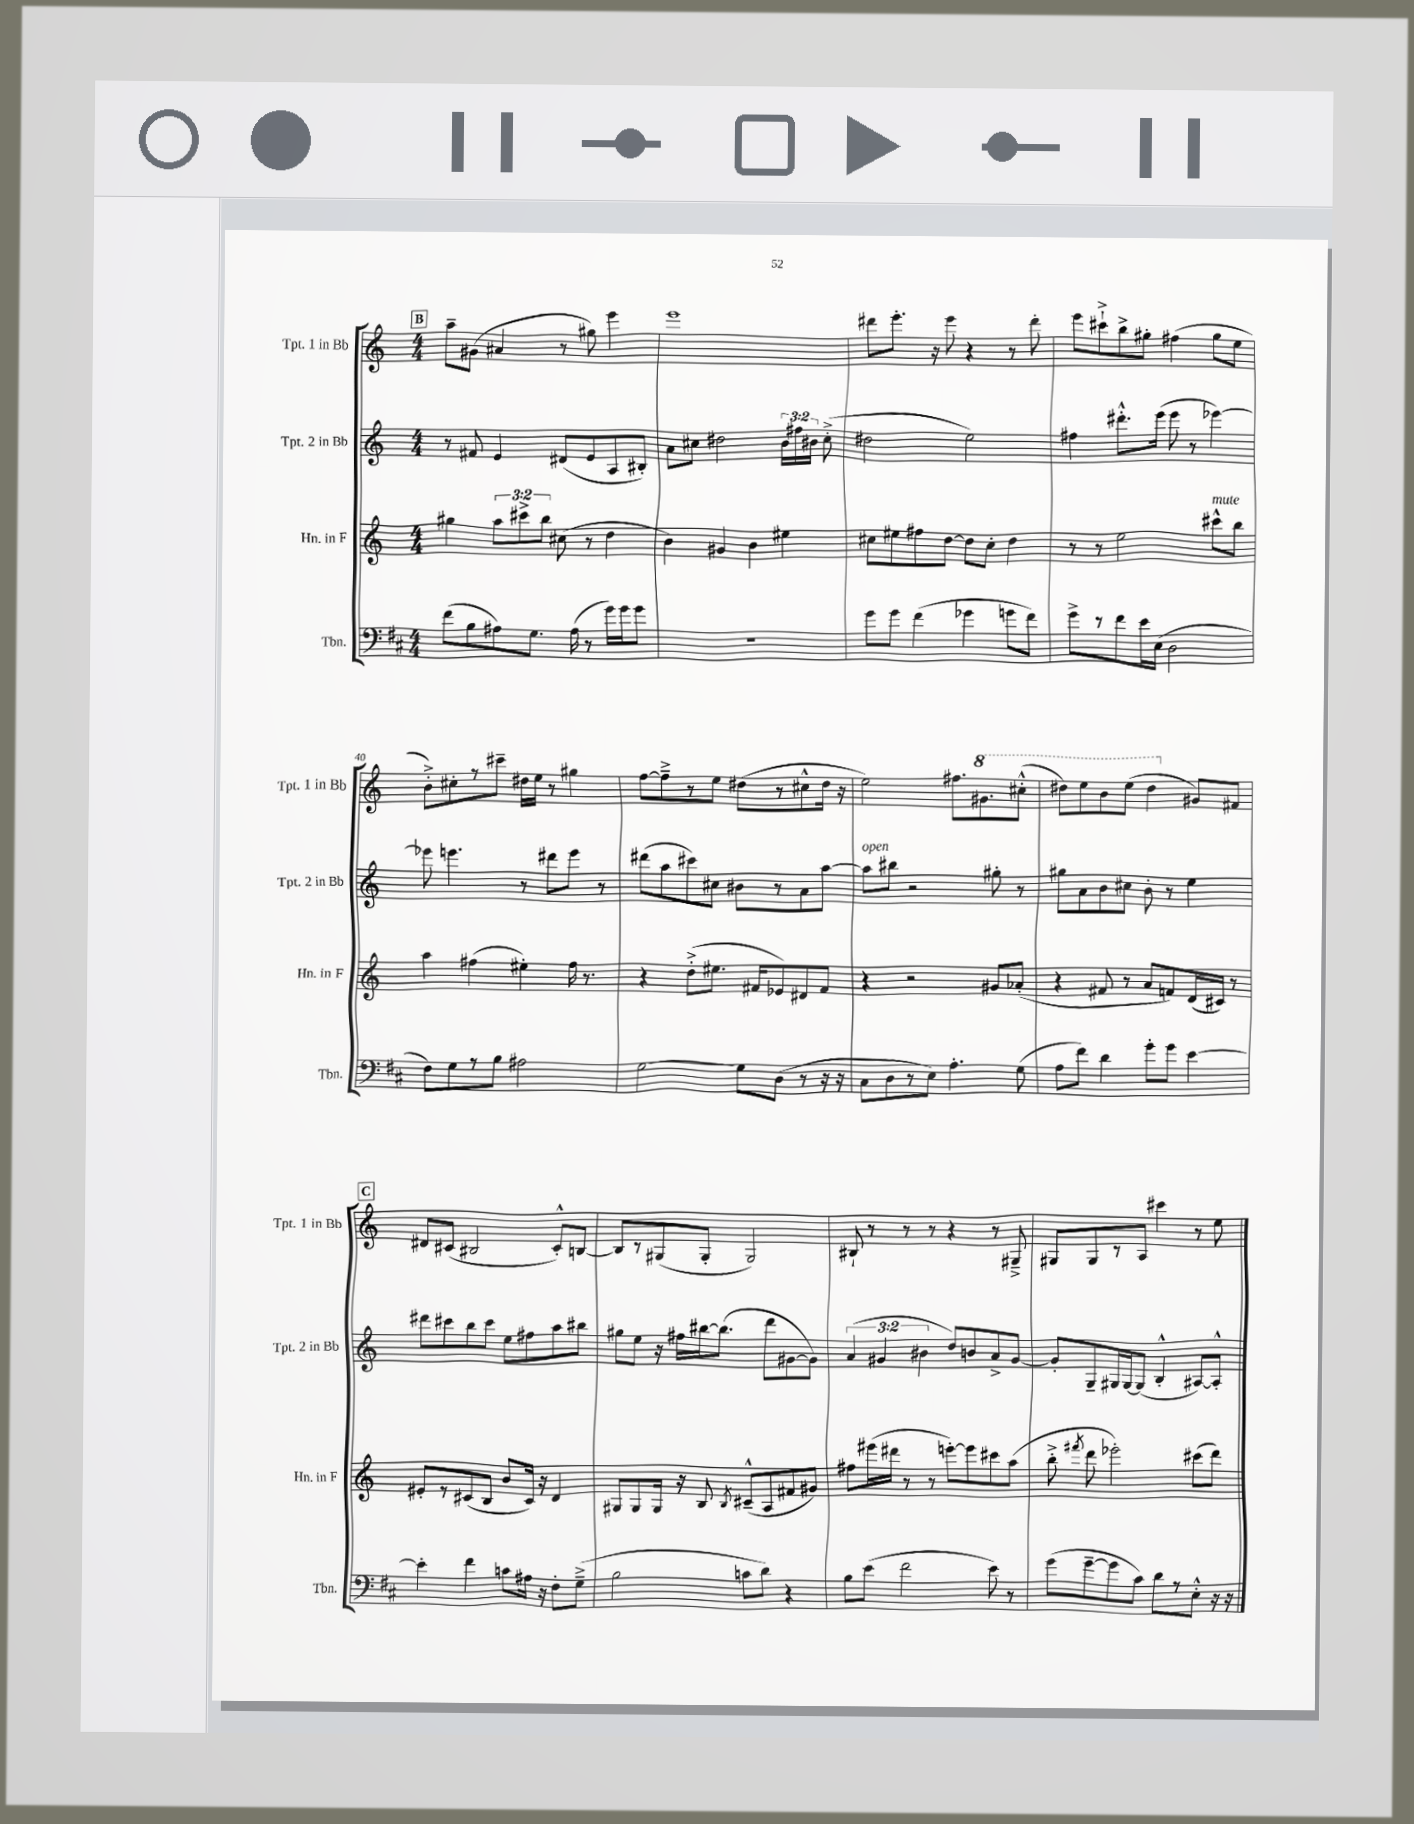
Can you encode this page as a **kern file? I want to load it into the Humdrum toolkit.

**kern	**kern	**kern	**kern
*part4	*part3	*part2	*part1
*staff4	*staff3	*staff2	*staff1
*I"Tbn.	*I"Hn. in F	*I"Tpt. 2 in Bb	*I"Tpt. 1 in Bb
*I'Tbn.	*I'Hn. in F	*I'Tpt. 2 in Bb	*I'Tpt. 1 in Bb
*clefF4	*clefG2	*clefG2	*clefG2
*k[f#c#]	*k[]	*k[]	*k[]
*M4/4	*M4/4	*M4/4	*M4/4
!!LO:REH:place=s1:t=B
=36	=36	=36	=36
(8f#\L	4gg#X\	8r	8aa~\L
8B\	.	8f#X/	(8g#X\J
8A#X\)	12aa\L	4e/	4a#X/
.	12ccc#X^\	.	.
8.G\J	.	.	.
.	12bb\J	.	.
.	(8cc#X\	(8d#X/L	8r
(16A#\	.	.	.
8r	8r	8e/	8gg#X\)
16g\LL)	4dd\	8A/	4eee\
16g\J	.	.	.
8g\J	.	8B#X'/J)	.
=37	=37	=37	=37
1r	4b\)	8a\L	1eee
.	.	8cc#X\J	.
.	4g#X/	2dd#X\	.
.	4b\	.	.
.	4ee#X\	24b\LL	.
.	.	24ff#X\	.
.	.	24b#X\JJ	.
.	.	(8cc#'^\	.
=38	=38	=38	=38
8g\L	8cc#X\L	2dd#X\	8ddd#X\L
8g\J	8ee#X\	.	8.eee'\J
(4f#\	8ff#X\	.	.
.	.	.	16r
.	[8dd\J	.	8eee\
4g-X\	8dd\L]	2ee\)	4r
.	8cc#'\J	.	.
8gn\L	4dd\	.	8r
8f#\J)	.	.	8ddd#'\
=39	=39	=39	=39
8g^\L	8r	4ff#X\	8eee\L
8r	8r	.	8ccc#X`^\
8f#\	2ee\	8.ddd#X'^^\L	8bb^\
16e\L	.	.	8gg#X'\J
(16E\JJ	.	(16eee\Jk	.
2D\	.	8eee\	(4ff#X\
.	.	8r	.
!	!LO:TX:a:i:t=mute	!	!
.	8ccc#X^^\L	[4eee-X\)	8gg#\L
.	8bb\J	.	8ee\J
!!LO:LB:g=z
=40	=40	=40	=40
8F#\L)	4aa\	8eee-X\]	8b'^\L)
8G\	.	4.eeen\	8cc#X'\
8r	(4ff#X\	.	8r
8B\J	.	.	8ccc#X~\J
2A#X\	4ee#X'\)	8r	16dd#X\LL
.	.	.	16ee\JJ
.	.	8ddd#X\L	8r
.	16ff#\	8eee\J	4gg#X\
.	8.r	.	.
.	.	8r	.
=41	=41	=41	=41
[2G\	4r	(8ddd#X\L	[8ff\L
.	.	8aa\	8ff~^\]
.	(8dd'^\L	8ccc#X\)	8r
.	8.ee#X\J	8cc#X\J	8ee\J
8G\L]	.	8b#X\L	(8dd#X\L
.	16f#X/KL	.	.
(8D\J	8e-X/)	8r	8r
8r	8d#X/	8a\	8cc#X^^\
16r	8f#/J	[8aa\J	16dd#\Jk
16r	.	.	16r
=42	=42	=42	=42
!	!	!LO:TX:a:i:t=open	!
8C#\L	4r	8aa\L]	2ee\)
8D\	.	8bb#X\J	.
8r	2r	2r	.
8E\J)	.	.	.
4.A'\	.	.	8.ff#X\L
*	*	*	*8va
.	.	.	8.gg#X\
.	8g#X/L	8gg#X'\	.
(8G\	(8a-X'/J	8r	(8ccc#X'^^\J
=43	=43	=43	=43
8A\L	4r	8gg#X\L	8ddd#X\L)
8f#\J)	.	8a\	8eee\
4d\	8f#X/	8b\	8bb\
.	8r	8cc#X\J	(8eee\J
8g'\L	8a/L	8b'\	4ddd#\
8g\J	8fn/)	8r	.
*	*	*	*X8va
[4e\	(16d/L	4ee\	8g#X/L)
.	16c#X/JJ)	.	.
.	8r	.	8f#X/J
!!LO:LB:g=z
!!LO:REH:place=s1:t=C
=44	=44	=44	=44
4e'\]	8e#X'/L	8ddd#X\L	8d#X/L
.	8r	8ccc#X\	(8c#X/J
4f#\	(8c#X/	8bb\	2B#X/
.	8B/J	8ccc#\J	.
8cn\L	8b/L	8ee\L	.
16A#X\Jk	16c#/Jk)	8ff#X\	.
16r	16r	.	.
8F#'\L	4d/	8aa\	8c#'^^/L)
(8G~^\J	.	8bb#X\J	[8Bn/J
=45	=45	=45	=45
2B\	8G#X/L	8gg#X\L	8B/L]
.	8G#/	8ee\J	8r
.	16G#/Jk	16r	(8G#X/
.	16r	16ff#X\LL	.
.	8B/	[16bb#X\J	8G#'/J
.	.	(8.bb#\J]	.
.	8qB/	.	.
8cn\L	(8c#X~^^/L	.	2G#/)
8d\J)	8A/	8ddd\L	.
4r	8f#X/	[8g#X\	.
.	8g#X/J)	8g#\J])	.
=46	=46	=46	=46
8B\L	8ff#X\L	(6a/	8B#X`/
(8e\J	(16eee#X\L	.	8r
.	.	6g#X/	.
.	16ddd#X\JJ	.	.
2f#\	8r	.	8r
.	.	6b#X\	.
.	8r	.	8r
.	[8eeen'\L)	8dd/L)	4r
.	8eee\]	8bn/	.
8e\)	8ccc#X\	8a^/	8r
8r	(8aa\J	[8g#/J	8G#X~^/
=47	=47	=47	=47
(8g\L	8bb'^\	8g#'/L]	8G#X/L
.	8qfff#X/	.	.
[8g~\	8ddd\	8G~/	8G#/
8g\]	2eee-X'\)	16G#X/L	8r
.	.	[16G#/J	.
8c#\J)	.	(8G#/J]	8A/J
8d\L	.	4B'^^/	4ccc#X\
8r	.	.	.
8E'^^\J	(8ccc#X\L	[8A#X/L)	8r
16r	8ddd\J)	8A#'^^/J]	8ee\
16r	.	.	.
==	==	==	==
*-	*-	*-	*-
